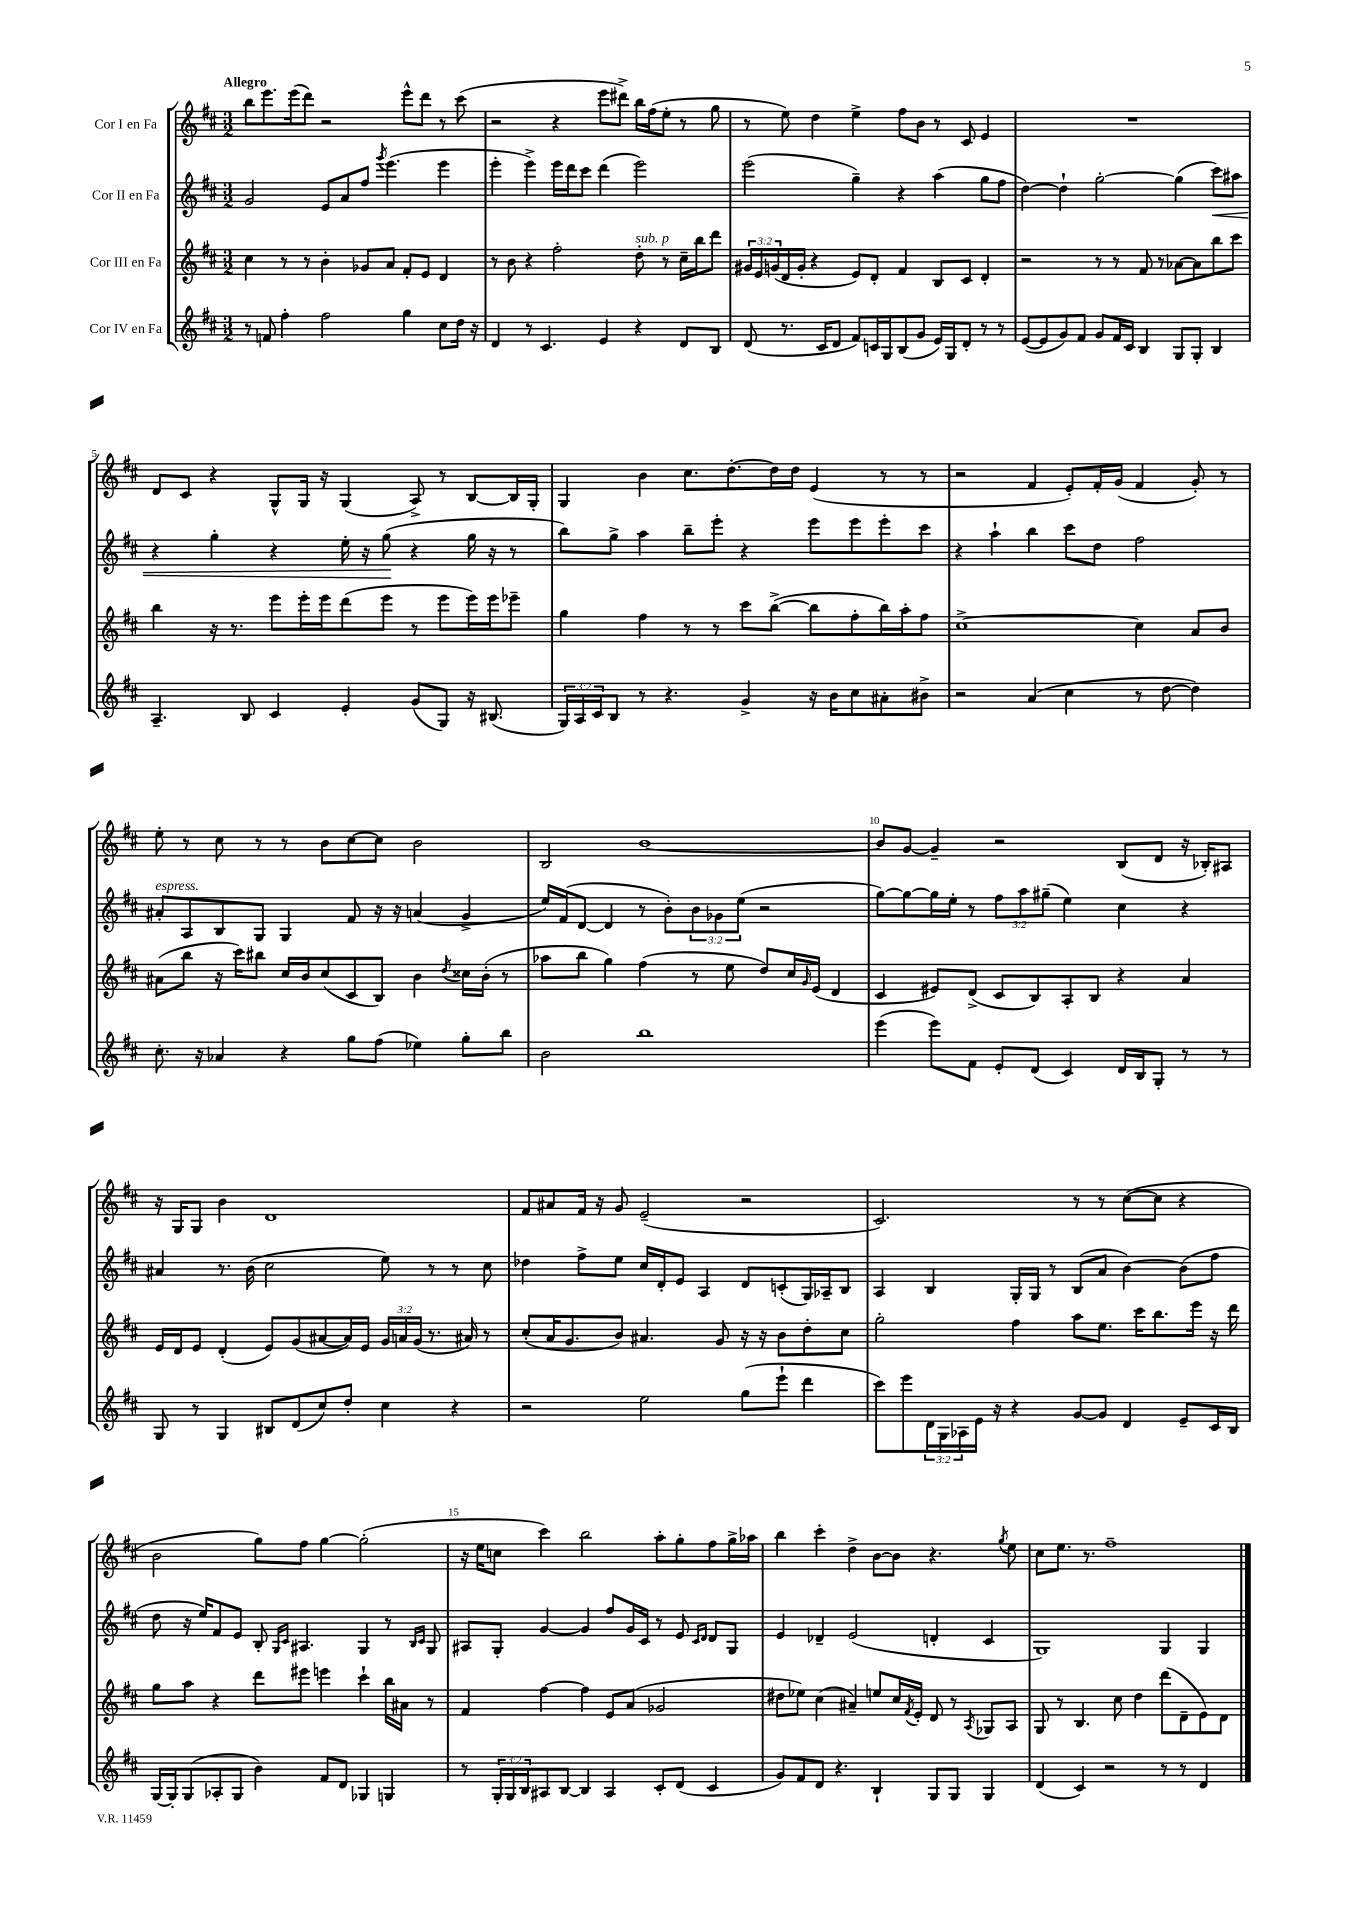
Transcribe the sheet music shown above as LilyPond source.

<<
\new StaffGroup <<
\new Staff = "s0" \with { instrumentName = "Cor I en Fa" } {
    \clef treble \key d \major \numericTimeSignature \time 3/2 \tempo "Allegro"
    b''8 e'''8. e'''16( d'''8) r2 e'''8-^ d'''8 r8 cis'''8( |
    r2 r4 e'''8 dis'''8->) b''16 fis''16( e''8-. r8 g''8 |
    r8 e''8) d''4 e''4-> fis''8 b'8 r8 cis'8 e'4 |
    R1. |
    d'8 cis'8 r4 g8-^ g16 r16 g4( a8->) r8 b8~ b16 g16-. |
    g4 b'4 cis''8. d''8.~-. d''16 d''16 e'4( r8 r8 |
    r2 fis'4 e'8-.) fis'16-. g'16( fis'4 g'8-.) r8 |
    e''8-. r8 cis''8 r8 r8 b'8 cis''8~ cis''8 b'2 |
    b2 b'1~ |
    b'8 g'8~ g'4-- r2 b8( d'8 r16 bes16-.) ais8 |
    r16 g16 g8 b'4 d'1 |
    fis'8 ais'8 fis'16 r16 g'8 e'2--( r2 |
    cis'2.) r8 r8 cis''8~( cis''8 r4 |
    b'2 g''8) fis''8 g''4~ g''2-.( |
    r16 e''16 c''8 cis'''4) b''2 a''8-. g''8-. fis''8 g''16-> aes''16 |
    b''4 cis'''4-. d''4-> b'8~ b'8 r4. \acciaccatura { g''8 } e''8 |
    cis''8 e''8. r8. fis''1-- \bar "|." |
}
\new Staff = "s1" \with { instrumentName = "Cor II en Fa" } {
    \clef treble \key d \major \numericTimeSignature \time 3/2 \override Staff.TupletNumber.text = #tuplet-number::calc-fraction-text
    g'2 e'8 a'8 fis''8 \acciaccatura { g'''8 } e'''4.( e'''4 |
    e'''4-. e'''4->) e'''16 d'''16 cis'''8 d'''4( e'''2) |
    e'''2( g''4--) r4 a''4( g''8 fis''8 |
    d''4~) d''4-! g''2~-. g''4( cis'''8\<) ais''8 |
    r4 g''4-. r4 e''16-. r16 g''8\!( r4 g''16 r16 r8 |
    b''8) g''8-> a''4 b''8-- e'''8-. r4 e'''8 e'''8 e'''8-. cis'''8 |
    r4 a''4-! b''4 cis'''8 d''8 fis''2 |
    ais'8-.^\markup { \italic "espress." } a8 b8 g8 g4 fis'8 r16 r16 a'4( g'4-> |
    e''16) fis'16( d'8~ d'4 r8 b'8-.) \tuplet 3/2 { b'8 ges'8 e''8( } r2 |
    g''8~) g''8~ g''16 e''16-. r8 \tuplet 3/2 { fis''8 a''8 gis''8--( } e''4) cis''4 r4 |
    ais'4 r8. b'16( cis''2 e''8) r8 r8 cis''8 |
    des''4 fis''8-> e''8 cis''16 d'16-. e'8 a4 d'8 c'8-.( g16) aes16-- b8 |
    a4 b4 g16-. g16 r8 b8( a'8 b'4~) b'8( fis''8 |
    d''8 r16 e''16) fis'8 e'8 b8-. \grace { g16 cis'16 } ais4. g4 r8 \grace { b16 cis'16 } g8 |
    ais8 g8-. g'4~ g'4 fis''8 g'16 cis'16 r8 e'8 \grace { cis'16 d'16 } d'8 g8 |
    e'4 des'4-- e'2( d'4-. cis'4 |
    g1) g4 g4 \bar "|." |
}
\new Staff = "s2" \with { instrumentName = "Cor III en Fa" } {
    \clef treble \key d \major \numericTimeSignature \time 3/2 \override Staff.TupletNumber.text = #tuplet-number::calc-fraction-text
    cis''4 r8 r8 b'4-. ges'8 a'8 fis'8-. e'8 d'4 |
    r8 b'8 r4 fis''2-. d''8-.^\markup { \italic "sub. p" } r8 cis''16-- b''16 d'''8 |
    \tuplet 3/2 { gis'16 e'16 g'16( } d'16 g'16-. r4 e'8) d'8-. fis'4 b8 cis'8 d'4-. |
    r2 r8 r8 fis'8 r8 aes'8~ aes'8 b''8 cis'''8 |
    b''4 r16 r8. e'''8 e'''16-. e'''16 d'''8( e'''8 r8 e'''8 e'''16) e'''16 ees'''8-- |
    g''4 fis''4 r8 r8 cis'''8 b''8~->( b''8 fis''8-. b''16) a''16-. fis''8 |
    cis''1~-> cis''4 a'8 b'8 |
    ais'8( b''8 r16 cis'''16) bis''8 cis''16 b'16 cis''8( cis'8 b8) b'4 \acciaccatura { d''8 } cisis''16 b'16-.( r8 |
    aes''8 b''8 g''4) fis''4( r8 e''8 d''8) cis''16 \grace { g'16 } e'16( d'4 |
    cis'4 eis'8) d'8->( cis'8 b8) a8-. b8 r4 a'4 |
    e'16 d'16 e'8 d'4-.( e'8) g'8( ais'8~ ais'16) e'16 \tuplet 3/2 { g'16 a'16 g'16( } r8. ais'16) r8 |
    cis''8-.( a'16 g'8. b'8) ais'4. g'8 r16 r16 b'8 d''8-. cis''8 |
    g''2-. fis''4 a''8 e''8. cis'''16 b''8. e'''16 r16 d'''16 |
    g''8 a''8 r4 d'''8 eis'''8 e'''4 cis'''4-! b''16 ais'16 r8 |
    fis'4 fis''4~ fis''4 e'8 a'8( ges'2 |
    dis''8 ees''8) cis''4( ais'4--) e''8 cis''16 \acciaccatura { fis'8 } e'16-. d'8 r8 \acciaccatura { a8 } ges8 a8 |
    g8 r8 b4. cis''8 d''4 d'''8( d'8-- e'8) d'8 \bar "|." |
}
\new Staff = "s3" \with { instrumentName = "Cor IV en Fa" } {
    \clef treble \key d \major \numericTimeSignature \time 3/2 \override Staff.TupletNumber.text = #tuplet-number::calc-fraction-text
    r8 f'8 fis''4-. fis''2 g''4 cis''8 d''16 r16 |
    d'4 r8 cis'4. e'4 r4 d'8 b8 |
    d'8( r8. cis'16 d'8 fis'8) c'16 g16 b8( g'8 e'16) g16 d'8-. r8 r8 |
    e'8~( e'8 g'8) fis'8 g'8 fis'16 cis'16 b4 g8 g8-. b4 |
    a4.-- b8 cis'4 e'4-. g'8( g8) r16 bis8.( |
    \tuplet 3/2 { g16) a16 cis'16 } b8 r8 r4. g'4-> r16 b'16 cis''8 ais'8-. bis'8-> |
    r2 a'4( cis''4 r8 d''8~ d''4) |
    cis''8.-. r16 aes'4 r4 g''8 fis''8( ees''4) g''8-. b''8 |
    b'2 b''1 |
    e'''4( e'''8) fis'8 e'8-. d'8( cis'4) d'16 b16 g8-. r8 r8 |
    g8 r8 g4 bis8 d'8( cis''8) d''8-. cis''4 r4 |
    r2 e''2 g''8( e'''8-! d'''4 |
    cis'''8) e'''8 \tuplet 3/2 { d'16 g16 aes16 } e'16 r16 r4 g'8~ g'8 d'4 e'8-- cis'16 b16 |
    g16~ g16-. g8( aes8-. g8 b'4) fis'8 d'8 ges4 g4 |
    r8 \tuplet 3/2 { g16-. g16 b16 } ais8 b8~ b4 ais4 cis'8-. d'8( cis'4 |
    g'8) fis'8 d'8 r4. b4-! g8 g8 g4 |
    d'4( cis'4) r2 r8 r8 d'4 \bar "|." |
}
>>
>>
\layout { \context { \Score \override BarNumber.break-visibility = ##(#f #t #t) barNumberVisibility = #(every-nth-bar-number-visible 5) } }
